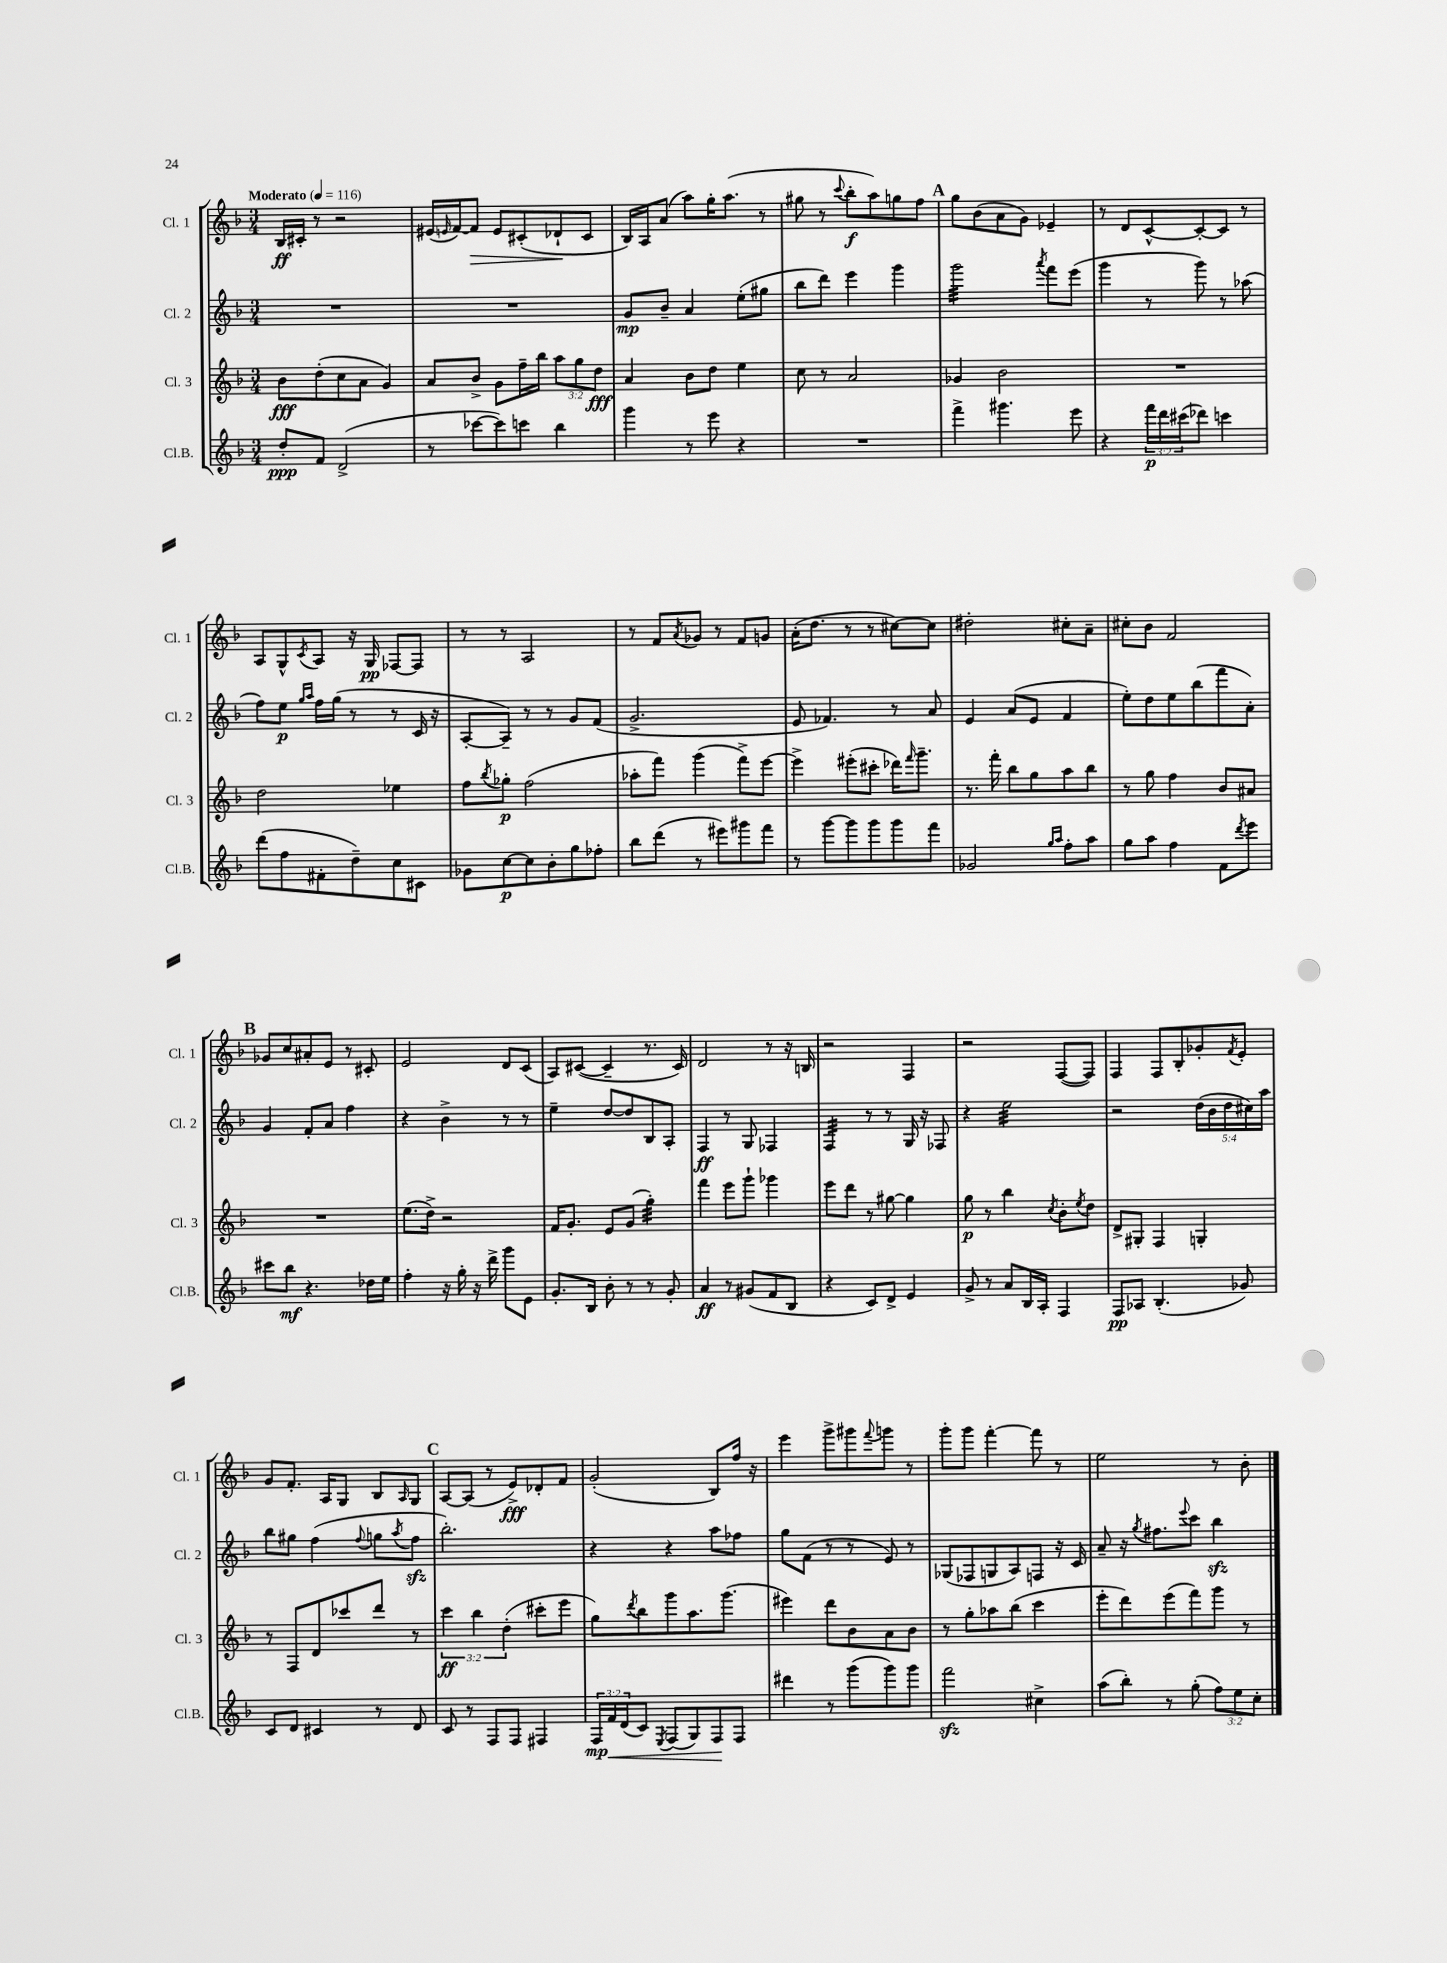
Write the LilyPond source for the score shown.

<<
\new StaffGroup <<
\new Staff = "s0" \with { instrumentName = "Cl. 1" shortInstrumentName = "Cl. 1" } {
    \clef treble \key f \major \numericTimeSignature \time 3/4 \tempo "Moderato" 4 = 116
    bes16\ff cis'16-. r8 r2 |
    eis'16( \grace { e'16 } f'16~) f'8\> e'8 cis'8-.( des'8-!\! cis'8 |
    bes16) a16 a'8( a''8) g''16-. a''8.( r8 |
    gis''8 r8 \appoggiatura { c'''8 } bes''8-.\f a''8) g''8 f''8 |
    \mark \markup { \bold "A" } g''8 bes'8( a'8 g'8) ees'4-- |
    r8 d'8 c'8~-^ c'8~-. c'8 r8 |
    a8 g8-^ \acciaccatura { c'8 } a8 r16 g16\pp fes8~ fes8 |
    r8 r8 a2 |
    r8 f'8 \acciaccatura { a'8 } ges'8 r8 f'8 g'8 |
    a'16-.( d''8. r8 r8 cis''8~) cis''8 |
    dis''2-. cis''8-. a'8-- |
    cis''8-. bes'8 f'2 |
    \mark \markup { \bold "B" } ges'8 c''8 ais'8-. e'8 r8 cis'8-. |
    e'2 d'8 c'8( |
    a8) cis'8~( cis'4-- r8. cis'16) |
    d'2 r8 r16 b16 |
    r2 f4 |
    r2 f8~( f8) |
    f4 f8 bes8-. ges'8-. \acciaccatura { f'8 } e'8-. |
    g'8 f'8.-. a16 g8 bes8 \grace { a16 } g8 |
    \mark \markup { \bold "C" } a8~ a8( r8 e'8->\fff) des'8-. f'8 |
    g'2-.( bes8) f''16 r16 |
    e'''4 g'''8-> gis'''8 \appoggiatura { f'''8 } g'''8 r8 |
    g'''8-. g'''8 f'''4~-. f'''8 r8 |
    e''2 r8 bes'8-. \bar "|." |
}
\new Staff = "s1" \with { instrumentName = "Cl. 2" shortInstrumentName = "Cl. 2" } {
    \clef treble \key f \major \numericTimeSignature \time 3/4 \override Staff.TupletNumber.text = #tuplet-number::calc-fraction-text
    R2. |
    R2. |
    g'8\mp bes'8-- a'4 e''8-.( gis''8 |
    bes''8 d'''8) e'''4 g'''4 |
    \mark \markup { \bold "A" } g'''2:32 \acciaccatura { a'''8 } f'''8 e'''8( |
    g'''4 r8 g'''8) r8 aes''8( |
    f''8) e''8\p \grace { g''16 a''16 } f''16 g''16( r8 r8 c'16 r16 |
    a8~-. a8--) r8 r8 g'8 f'8( |
    g'2.-> |
    e'8 fes'4.) r8 a'8 |
    e'4 a'8( e'8 f'4 |
    e''8-.) d''8 e''8 bes''8( f'''8 a'8-.) |
    \mark \markup { \bold "B" } g'4 f'8-. a'8 f''4 |
    r4 bes'4-> r8 r8 |
    e''4-- d''8~ d''8 bes8 a8-. |
    f4\ff r8 g8 fes4 |
    f4:32 r8 r8 g16 r16 fes8 |
    r4 e''2:32 |
    r2 \tuplet 5/4 { d''16( bes'16 d''16 cis''16) a''16 } |
    bes''8 gis''8 f''4( \appoggiatura { f''8 } g''8 \acciaccatura { a''8 } f''8\sfz |
    \mark \markup { \bold "C" } bes''2.-.) |
    r4 r4 a''8 fes''8 |
    g''8 f'8( r8 r8 e'8) r8 |
    ges8( fes8 g8 a8) f8 r16 c'16 |
    a'8-- r16 \acciaccatura { g''8 } fis''8. \appoggiatura { e'''8 } c'''8 bes''4\sfz \bar "|." |
}
\new Staff = "s2" \with { instrumentName = "Cl. 3" shortInstrumentName = "Cl. 3" } {
    \clef treble \key f \major \numericTimeSignature \time 3/4 \override Staff.TupletNumber.text = #tuplet-number::calc-fraction-text
    bes'8\fff d''8-.( c''8 a'8 g'4) |
    a'8 bes'8-> g'8 f''16-- bes''16 \tuplet 3/2 { a''8 g''8 d''8\fff } |
    a'4 bes'8 d''8 e''4 |
    c''8 r8 a'2 |
    \mark \markup { \bold "A" } ges'4 bes'2 |
    R2. |
    d''2 ees''4 |
    f''8 \acciaccatura { bes''8 } ges''8-.\p f''2( |
    aes''8-. f'''8) g'''4( f'''8->) e'''8~ |
    e'''4-> eis'''8-.( cis'''8-. des'''16) \grace { f'''16 } g'''8.-- |
    r8. f'''16-. bes''8 g''8 a''8 bes''8 |
    r8 g''8 f''4 bes'8 ais'8 |
    \mark \markup { \bold "B" } R2. |
    e''8.( d''16->) r2 |
    f'16 g'8.-. e'8 g'8( g''4:32-.) |
    f'''4 e'''8 g'''8-! ges'''4 |
    e'''8 d'''8 r8 gis''8~ gis''4 |
    g''8\p r8 bes''4 \acciaccatura { c''8 } bes'8-. \acciaccatura { e''8 } d''8 |
    d'8-> gis8-. f4 g4-. |
    r8 f8 d'8 ces'''8 d'''8 r8 |
    \mark \markup { \bold "C" } \tuplet 3/2 { c'''4\ff bes''4 d''4-.( } cis'''8-. e'''8 |
    g''8) \acciaccatura { d'''8 } bes''8 g'''8 a''8. g'''8.( |
    eis'''4) d'''8 bes'8 a'8 bes'8 |
    r8 g''8-. aes''8 bes''8( c'''4 |
    e'''8-. d'''8) e'''8( f'''8) g'''8 r8 \bar "|." |
}
\new Staff = "s3" \with { instrumentName = "Cl.B." shortInstrumentName = "Cl.B." } {
    \clef treble \key f \major \numericTimeSignature \time 3/4 \override Staff.TupletNumber.text = #tuplet-number::calc-fraction-text
    d''8-.\ppp f'8 d'2->( |
    r8 ces'''8~ ces'''8) c'''8 bes''4 |
    g'''4 r8 e'''8 r4 |
    R2. |
    \mark \markup { \bold "A" } f'''4-> gis'''4. e'''8 |
    r4 \tuplet 3/2 { f'''16\p d'''16 cis'''16( } des'''8) c'''4 |
    d'''8( f''8 fis'8-. d''8--) c''8 cis'8 |
    ges'8 c''8~\p c''8 bes'8-. g''8 fes''8-. |
    bes''8 d'''8( r8 eis'''8) gis'''8 f'''8 |
    r8 g'''8~ g'''8 g'''8 g'''8 f'''8 |
    ges'2 \grace { g''16 a''16 } f''8-. a''8 |
    g''8 a''8 f''4 f'8 \acciaccatura { d'''8 } e'''8 |
    \mark \markup { \bold "B" } cis'''8 bes''8\mf r4. des''16 e''16 |
    f''4-. r16 g''16-. r16 d'''16-> g'''8 e'8 |
    g'8.-. bes16 bes'8-. r8 r8 g'8-. |
    a'4\ff r8 gis'8( f'8 bes8 |
    r4 c'8) d'8-> e'4 |
    g'8-> r8 a'8 bes16 a16-. f4 |
    f8\pp aes8 bes4.-.( ges'8) |
    c'8 d'8 cis'4 r8 d'8 |
    \mark \markup { \bold "C" } c'8 r8 f8 f8 fis4 |
    \tuplet 3/2 { f16\mp f'16\< d'16( } c'8) \acciaccatura { e8 } f8( g8) f8\! f8 |
    dis'''4 r8 g'''8( g'''8) g'''8 |
    f'''2\sfz cis''4-> |
    a''8( bes''8-.) r8 g''8-.( \tuplet 3/2 { f''8) e''8 c''8-. } \bar "|." |
}
>>
>>
\layout { \context { \Score \remove "Bar_number_engraver" } }
